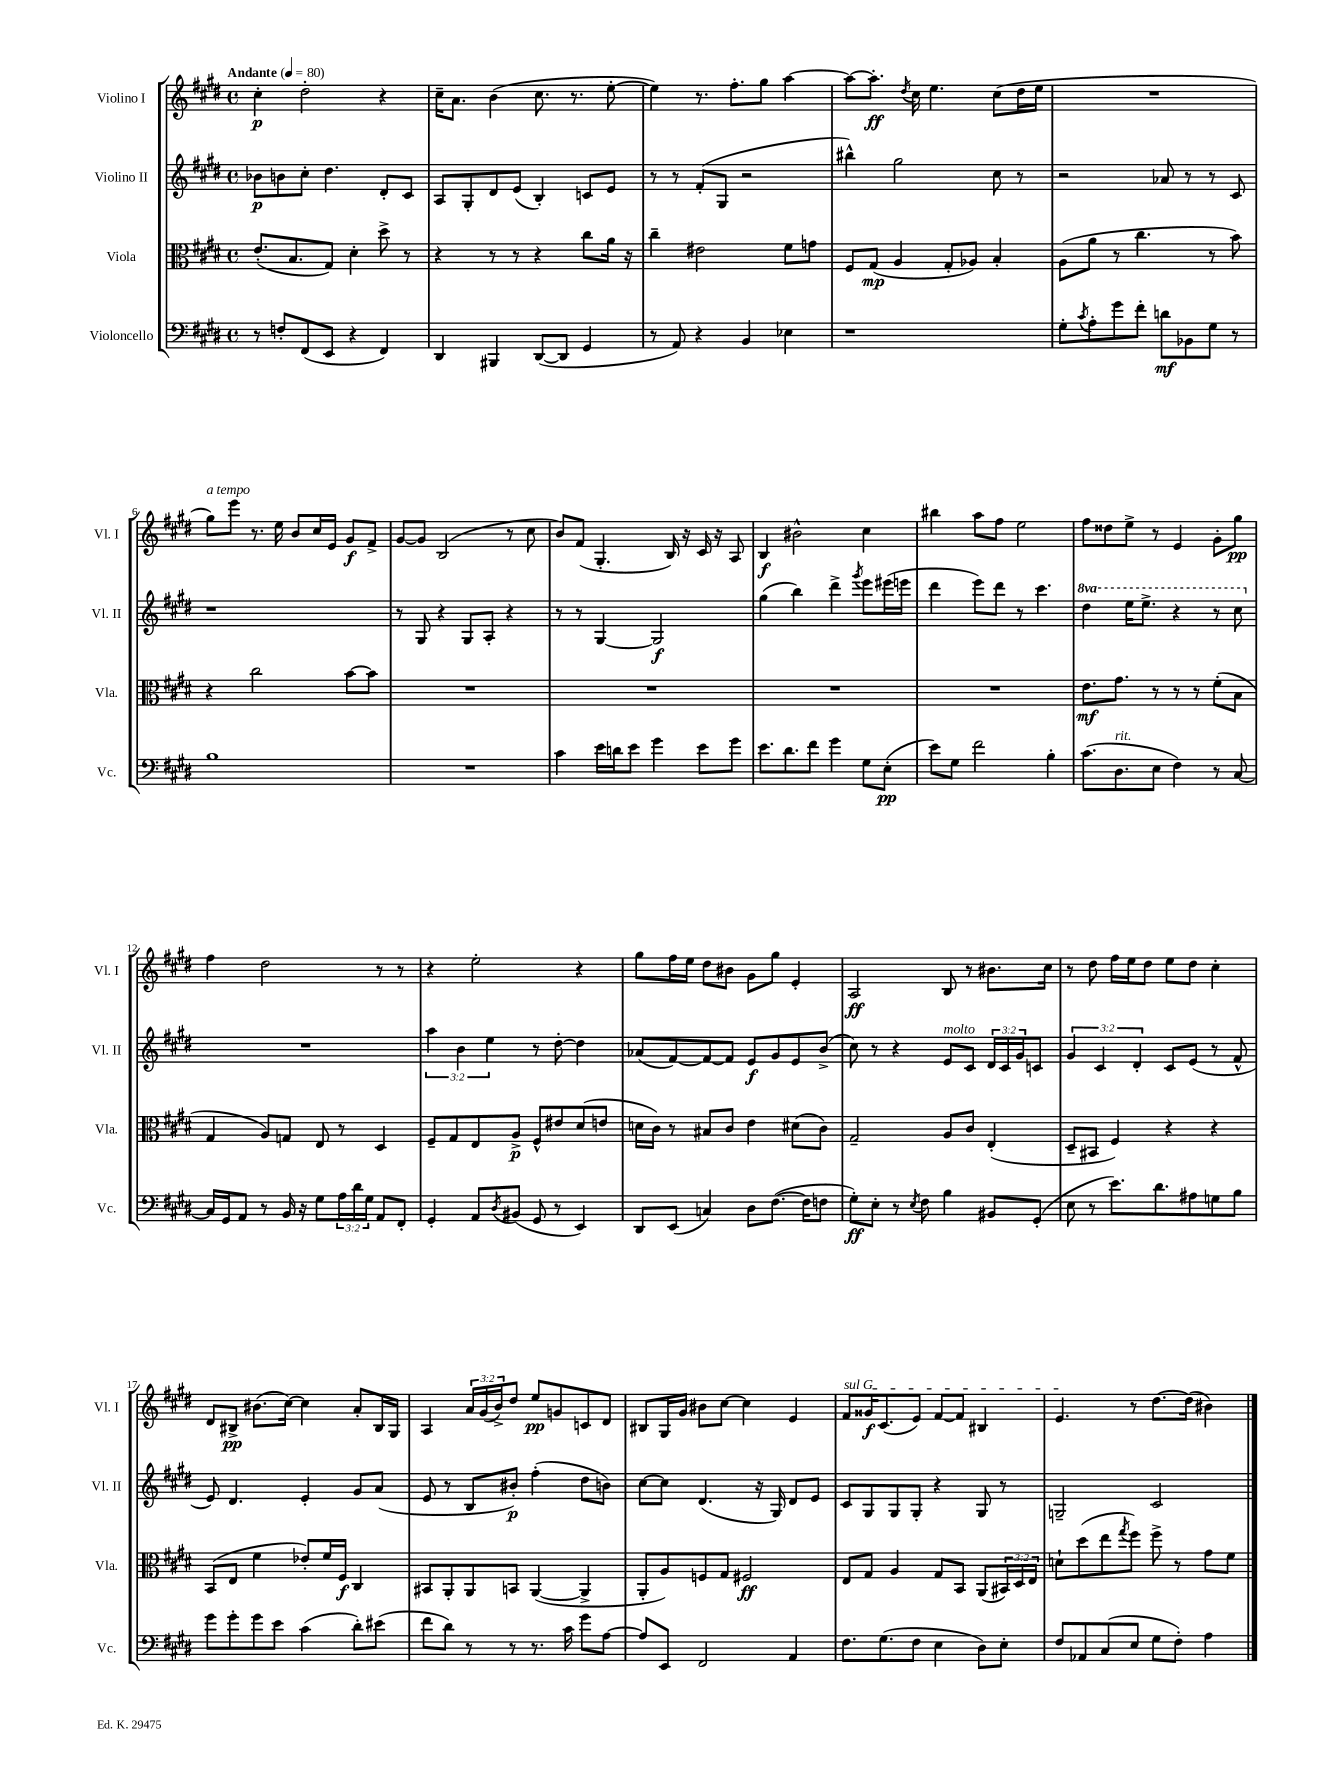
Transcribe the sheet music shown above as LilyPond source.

<<
\new StaffGroup <<
\new Staff = "s0" \with { instrumentName = "Violino I" shortInstrumentName = "Vl. I" } {
    \clef treble \key e \major \defaultTimeSignature \time 4/4 \override Staff.TupletNumber.text = #tuplet-number::calc-fraction-text \tempo "Andante" 4 = 80
    cis''4-.\p dis''2-. r4 |
    cis''16-- a'8. b'4( cis''8. r8. e''8~-. |
    e''4) r8. fis''8.-. gis''8 a''4~ |
    a''8~ a''8.-.\ff \acciaccatura { dis''8 } cis''16 e''4. cis''8( dis''16 e''16 |
    R1 |
    gis''8^\markup { \italic "a tempo" }) e'''8 r8. e''16 b'8 cis''16 e'16 gis'8\f fis'8-> |
    gis'8~ gis'8 b2( r8 cis''8 |
    b'8) fis'8( gis4.-. b16) r16 cis'16 r16 a8 |
    b4\f bis'2-^ cis''4 |
    bis''4 a''8 fis''8 e''2 |
    fis''8 disis''8 e''8-> r8 e'4 gis'8-. gis''8\pp |
    fis''4 dis''2 r8 r8 |
    r4 e''2-. r4 |
    gis''8 fis''16 e''16 dis''8 bis'8 gis'8 gis''8 e'4-. |
    a2\ff b8 r8 bis'8. cis''16 |
    r8 dis''8 fis''16 e''16 dis''8 e''8 dis''8 cis''4-. |
    dis'8 bis8->\pp bis'8.( cis''16~) cis''4 a'8-. bis16 gis16 |
    a4 \tuplet 3/2 { a'16 gis'16( b'16->) } dis''8 e''8\pp g'8 c'8 dis'8 |
    bis8 gis16 gis'16 bis'8 cis''8~ cis''4 e'4 |
    \once \override TextSpanner.bound-details.left.text = \markup { \italic "sul G" } fis'8\startTextSpan gisis'16\f cis'8.( e'8) fis'8~ fis'8 bis4 |
    e'4.\stopTextSpan r8 dis''8.~ dis''16( bis'4) \bar "|." |
}
\new Staff = "s1" \with { instrumentName = "Violino II" shortInstrumentName = "Vl. II" } {
    \clef treble \key e \major \defaultTimeSignature \time 4/4 \override Staff.TupletNumber.text = #tuplet-number::calc-fraction-text \set Staff.ottavationMarkups = #ottavation-simple-ordinals
    bes'8\p b'8 cis''8-. dis''4. dis'8-. cis'8 |
    a8 gis8-. dis'8 e'8( b4-.) c'8 e'8 |
    r8 r8 fis'8-.( gis8 r2 |
    bis''4-^) gis''2 cis''8 r8 |
    r2 aes'8 r8 r8 cis'8 |
    r1 |
    r8 gis8 r4 gis8 a8-. r4 |
    r8 r8 gis4~ gis2\f |
    gis''4( b''4) dis'''4-> \acciaccatura { gis'''8 } e'''8 eis'''16( e'''16 |
    dis'''4 e'''8) dis'''8 r8 cis'''4. |
    \ottava #1 dis'''4 e'''16 e'''8.-> r4 r8 cis'''8 \ottava #0 |
    R1 |
    \tuplet 3/2 { a''4 b'4 e''4 } r8 dis''8~-. dis''4 |
    aes'8( fis'8~) fis'8~ fis'8 e'8\f gis'8 e'8 b'8->( |
    cis''8) r8 r4 e'8^\markup { \italic "molto" } cis'8 \tuplet 3/2 { dis'16 cis'16 gis'16 } c'8 |
    \tuplet 3/2 { gis'4 cis'4 dis'4-. } cis'8 e'8( r8 fis'8-^ |
    e'8) dis'4. e'4-. gis'8 a'8( |
    e'8 r8 b8 bis'8-.\p) fis''4-.( dis''8 b'8) |
    cis''8~ cis''8 dis'4.( r16 gis16) dis'8 e'8 |
    cis'8 gis8 gis8 gis8-. r4 gis8 r8 |
    g2-- cis'2 \bar "|." |
}
\new Staff = "s2" \with { instrumentName = "Viola" shortInstrumentName = "Vla." } {
    \clef alto \key e \major \defaultTimeSignature \time 4/4 \override Staff.TupletNumber.text = #tuplet-number::calc-fraction-text
    e'8.-.( b8. gis8) dis'4-. dis''8-> r8 |
    r4 r8 r8 r4 cis''8 a'16 r16 |
    cis''4-- eis'2 fis'8 g'8 |
    fis8 gis8\mp( a4 gis8-. aes8) b4-. |
    a8( a'8 r8 cis''4. r8 b'8) |
    r4 cis''2 b'8~ b'8 |
    R1 |
    R1 |
    R1 |
    R1 |
    e'8.\mf gis'8. r8 r8 r8 fis'8-.( b8 |
    gis4 a8) g8 e8 r8 dis4 |
    fis8-- gis8 e8 a8->\p fis8-^ eis'8 dis'8( e'8 |
    d'16 cis'16) r8 bis8 cis'8 e'4 dis'8( cis'8) |
    gis2-- a8 cis'8 e4-.( |
    dis8-- bis,8 fis4) r4 r4 |
    b,8( e8 fis'4 ees'8-.) fis'16 fis16\f cis4 |
    bis,8 a,8-. a,8 b,8 a,4~( a,4-> |
    a,8-. a8) f8 gis8 fis2\ff |
    e8 gis8 a4 gis8 b,8 a,8( \tuplet 3/2 { bis,16) dis16 e16 } |
    d'8-! dis''8( e''8 \acciaccatura { gis''8 } fis''8) fis''8-> r8 gis'8 fis'8 \bar "|." |
}
\new Staff = "s3" \with { instrumentName = "Violoncello" shortInstrumentName = "Vc." } {
    \clef bass \key e \major \defaultTimeSignature \time 4/4 \override Staff.TupletNumber.text = #tuplet-number::calc-fraction-text
    r8 f8-. fis,8( e,8 r4 fis,4) |
    dis,4 bis,,4 dis,8~( dis,8 gis,4 |
    r8 a,8) r4 b,4 ees4 |
    r1 |
    gis8-. \acciaccatura { cis'8 } a8-. gis'8 fis'8-. d'8\mf bes,8 gis8 r8 |
    b1 |
    R1 |
    cis'4 e'16 d'16 e'8 gis'4 e'8 gis'8 |
    e'8. dis'8. fis'8 gis'4 gis8 e8-.\pp( |
    e'8) gis8 fis'2 b4-. |
    cis'8.( dis8.^\markup { \italic "rit." } e8 fis4) r8 cis8~ |
    cis16 gis,16 a,8 r8 b,16 r16 gis8 \tuplet 3/2 { a16 dis'16 gis16 } a,8 fis,8-. |
    gis,4-. a,8 \acciaccatura { dis8 } bis,8( gis,8 r8 e,4) |
    dis,8 e,8( c4) dis8 fis8.~( fis16 f8 |
    gis8-.\ff) e8-. r8 \acciaccatura { e8 } fis8 b4 bis,8 gis,8-.( |
    e8 r8 e'8.) dis'8. ais8 g8 b8 |
    gis'8 gis'8-. gis'8 e'8 cis'4( dis'8-.) eis'8( |
    fis'8 dis'8) r8 r8 r8. cis'16 gis'8 a8~ |
    a8 e,8 fis,2 a,4 |
    fis8. gis8.( fis8 e4 dis8) e8-. |
    fis8 aes,8 cis8( e8 gis8 fis8-.) a4 \bar "|." |
}
>>
>>
